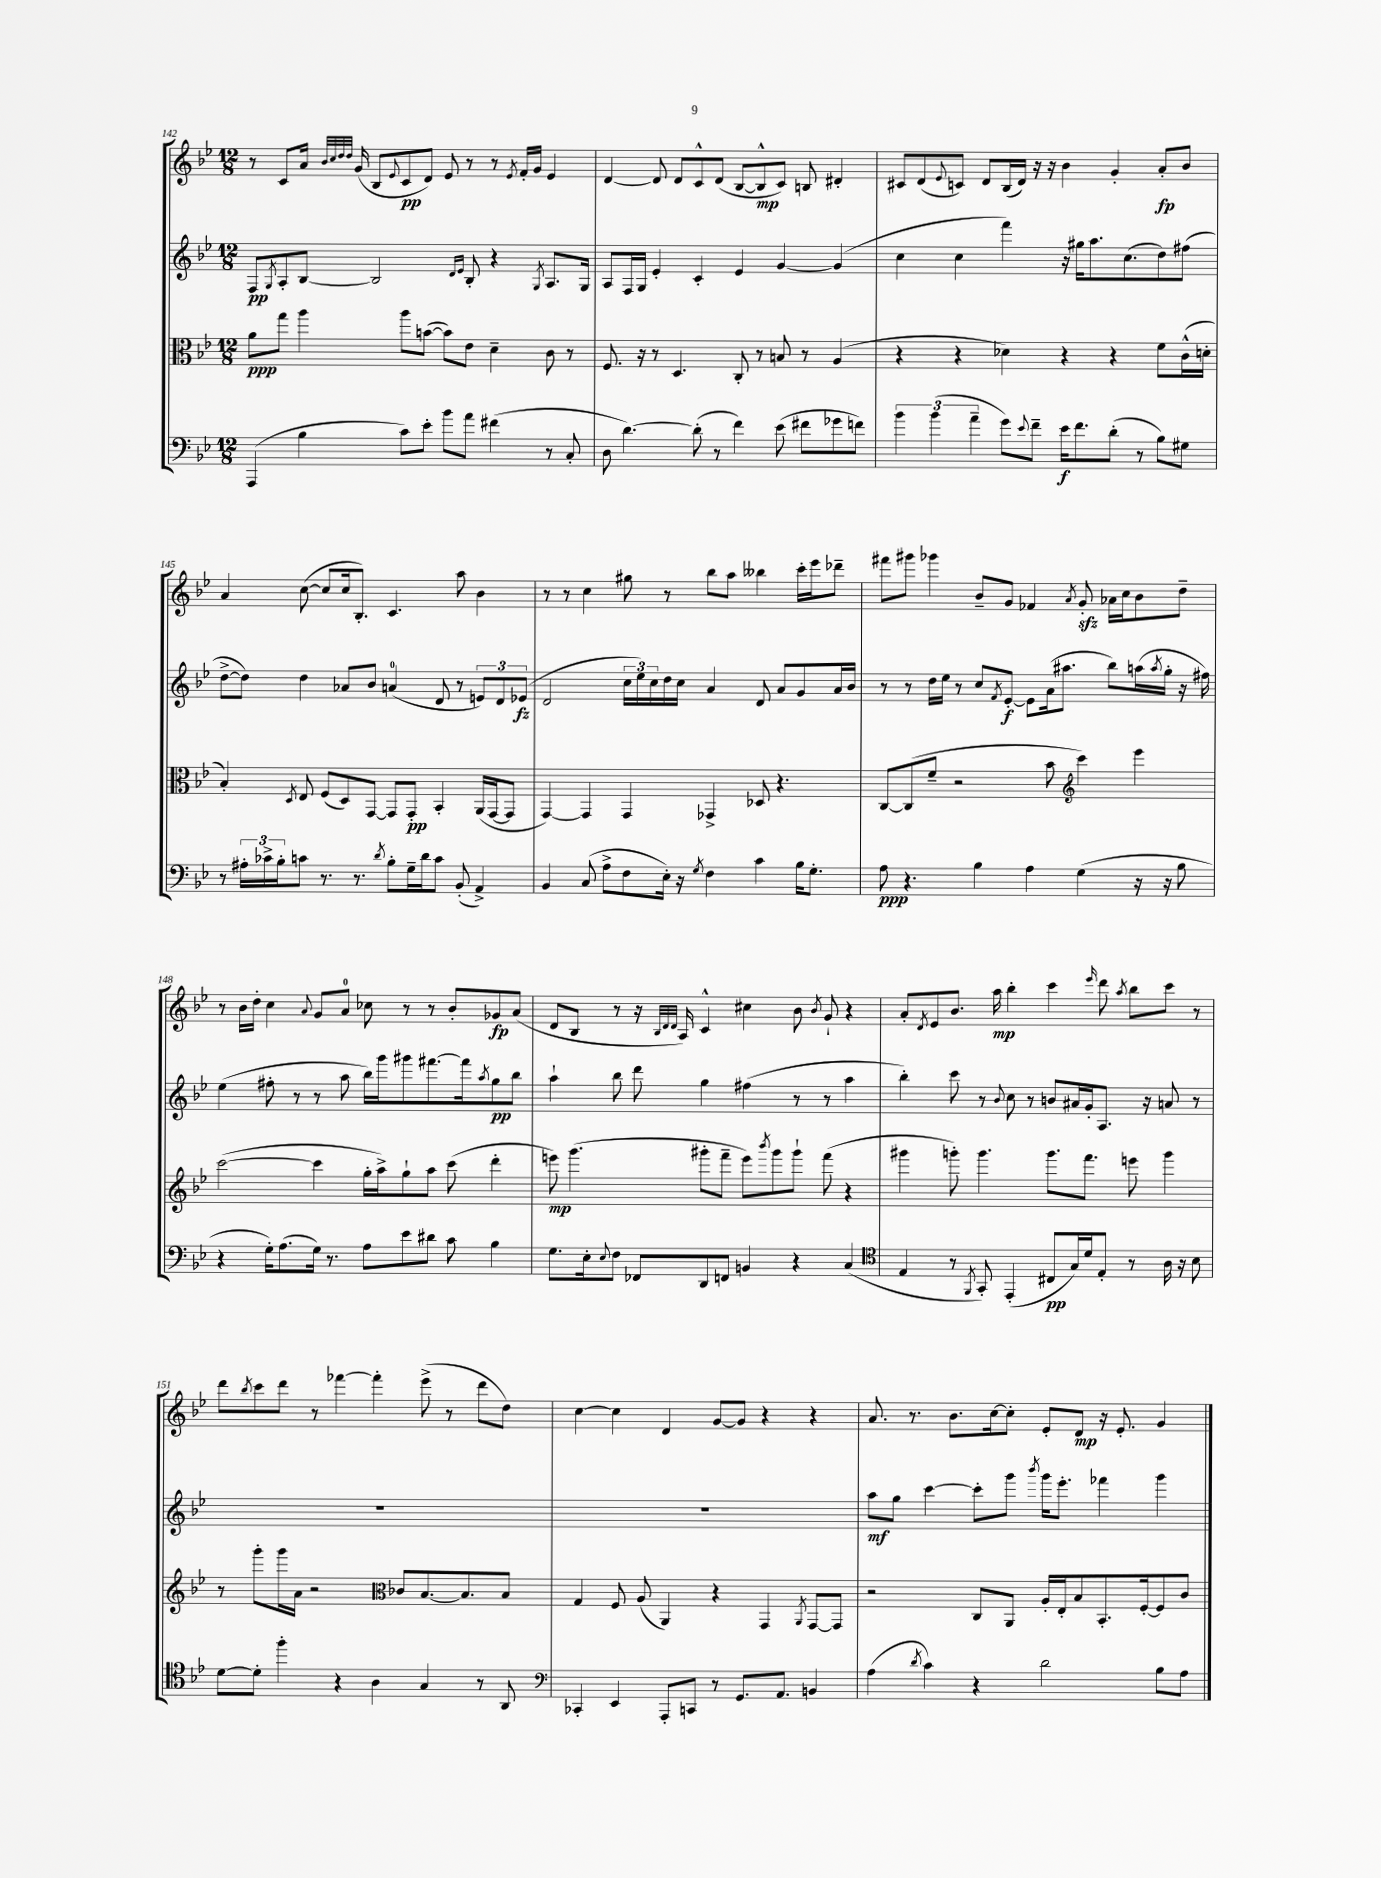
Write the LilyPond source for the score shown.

<<
\new StaffGroup <<
\new Staff = "s0" {
    \clef treble \key bes \major \numericTimeSignature \time 12/8
    r8 c'8 a'16 \grace { bes'32 c''32 d''32 d''32 } g'16( bes8 \appoggiatura { ees'8 } c'8\pp d'8) ees'8 r8 r8 \acciaccatura { ees'8 } f'16-. g'16 ees'4 |
    d'4~ d'8 d'8 c'8-^ d'8( bes8~ bes8-^\mp c'8) b8 dis'4-. |
    cis'8 d'8( \appoggiatura { ees'8 } c'8) d'8 bes16( d'16) r16 r16 bes'4 g'4-. a'8-.\fp bes'8 |
    a'4 c''8~( c''8 c''16 bes8.-.) c'4. a''8 bes'4 |
    r8 r8 c''4 gis''8 r8 bes''8 a''8 beses''4 c'''16-. ees'''16 des'''8-- |
    fis'''8 gis'''8 ges'''4 bes'8-- g'8 fes'4 \acciaccatura { a'8 } g'8-.\sfz aes'16 c''16 bes'8 d''8-- |
    r8 bes'16 d''16-. c''4 \appoggiatura { a'8 } g'8 a'8-0 ces''8 r8 r8 bes'8-. ges'8\fp a'8( |
    d'8 bes8 r8 r16 \grace { bes32 d'32 d'32 } a16) c'4-^ cis''4 bes'8 \acciaccatura { bes'8 } g'8-! r4 |
    a'8-. \acciaccatura { d'8 } ees'8 bes'8. a''16\mp bes''4-. c'''4 \grace { ees'''16 } d'''8 \acciaccatura { a''8 } bes''8 c'''8 r8 |
    d'''8 \acciaccatura { bes''8 } c'''8 d'''8 r8 fes'''4~ fes'''4-. ees'''8->( r8 d'''8 d''8) |
    c''4~ c''4 d'4 g'8~ g'8 r4 r4 |
    a'8. r8. bes'8. c''16~ c''8-. ees'8-. d'8\mp r16 ees'8.-. g'4 \bar "|." |
}
\new Staff = "s1" {
    \clef treble \key bes \major \numericTimeSignature \time 12/8
    f8\pp \acciaccatura { g8 } a8-. bes8~ bes2 \grace { d'16 ees'16 } bes8-. r4 \acciaccatura { g8 } a8. g16 |
    a8 f16 g16 ees'4-. c'4-. ees'4 g'4~ g'4( |
    c''4 c''4 f'''4) r16 gis''16 a''8. c''8.( d''8) fis''8( |
    d''8~-> d''8) d''4 aes'8 bes'8 a'4-0( d'8 r8 \tuplet 3/2 { e'8) d'8 ees'8\fz( } |
    d'2 \tuplet 3/2 { c''16 ees''16) c''16 } d''16 c''16 a'4 d'8 a'8 g'8 a'16 bes'16 |
    r8 r8 d''16 ees''16 r8 c''8 \acciaccatura { f'8 } ees'8~-.\f ees'8 a'16( ais''8. bes''8) a''16( \acciaccatura { a''8 } g''16-. r16 fis''16) |
    ees''4( fis''8-. r8 r8 a''8 bes''16) g'''16 gis'''8 fis'''8.~ fis'''16 \acciaccatura { a''8 } g''8\pp bes''8 |
    a''4-! bes''8 d'''8 g''4 fis''4( r8 r8 a''4 |
    bes''4-.) c'''8 r8 \appoggiatura { bes'8 } c''8 r8 b'8 ais'16 g'16-. a8. r16 a'8 r8 |
    R1. |
    R1. |
    a''8\mf g''8 c'''4~ c'''8-. g'''8 \acciaccatura { bes'''8 } g'''16 ees'''8.-. fes'''4 g'''4 \bar "|." |
}
\new Staff = "s2" {
    \clef alto \key bes \major \numericTimeSignature \time 12/8
    a'8\ppp g''8 a''4 a''8 b'8~( b'8) ees'8 d'4-- c'8 r8 |
    f8. r16 r8 d4. c8-. r8 b8 r8 a4( |
    r4 r4 des'4) r4 r4 f'8 c'16-^( d'16-. |
    bes4-.) \acciaccatura { d8 } ees8 f8( d8) g,8~ g,8 g,8-.\pp bes,4-. a,16( g,16~ g,8 |
    g,4~) g,4 g,4 ges,4-> des8 r4. |
    c8~ c8( f'8-- r2 bes'8 \clef treble c'''4) ees'''4 |
    c'''2~( c'''4 g''16-. a''16->) g''8-! a''8 c'''8( d'''4-. |
    e'''8\mp) g'''4.( gis'''8-. f'''8-- e'''8) \acciaccatura { bes'''8 } gis'''8 gis'''8-! f'''8( r4 |
    gis'''4 g'''8-.) g'''4. g'''8. f'''8. e'''8 g'''4 |
    r8 g'''8-. g'''16 a'16 r2 \clef alto ces'8 bes8.~ bes8. bes8 |
    g4 f8 a8( a,4) r4 g,4 \acciaccatura { a,8 } g,8~ g,8 |
    r2 c8 a,8 a16-. ees16-. bes8 bes,8.-. f16~-. f8 c'8 \bar "|." |
}
\new Staff = "s3" {
    \clef bass \key bes \major \numericTimeSignature \time 12/8
    a,,4( bes4 c'8) ees'8-. bes'8 a'8 fis'4( r8 c8-. |
    d8 d'4.~) d'8-.( r8 f'4) ees'8( fis'8 ges'8 f'8) |
    \tuplet 3/2 { bes'4 bes'4( a'4-- } g'8) \appoggiatura { ees'8 } f'8-- ees'16\f f'8. d'8-.( r8 bes8) gis8 |
    r8 \tuplet 3/2 { ais16-. ces'16-> bes16-. } c'8 r8. r8. \acciaccatura { d'8 } bes8-. g16-- d'16 c'8 bes,8-.( a,4->) |
    bes,4 c8( a8-> f8 ees16-.) r16 \acciaccatura { g8 } f4 c'4 bes16 g8.-. |
    a8\ppp r4. bes4 a4 g4( r16 r16 bes8 |
    r4 g16-.) a8.( g16) r8. a8 ees'8 dis'8 c'8 bes4 |
    g8. ees16-. \appoggiatura { ees8 } f8 fes,8 d,8 f,8 b,4 r4 c4( |
    \clef tenor ees4 r8 \acciaccatura { f,8 } g,8-.) ees,4-.( cis8\pp g16) d'16 ees8-. r8 a16 r16 bes8 |
    d'8~ d'8-. f''4-. r4 a4 g4 r8 a,8 |
    \clef bass ces,4-. ees,4 a,,8-. c,8 r8 g,8. a,8. b,4 |
    a4( \acciaccatura { d'8 } c'4) r4 d'2 bes8 a8 \bar "|." |
}
>>
>>
\layout { \context { \Score currentBarNumber = #142 } }
